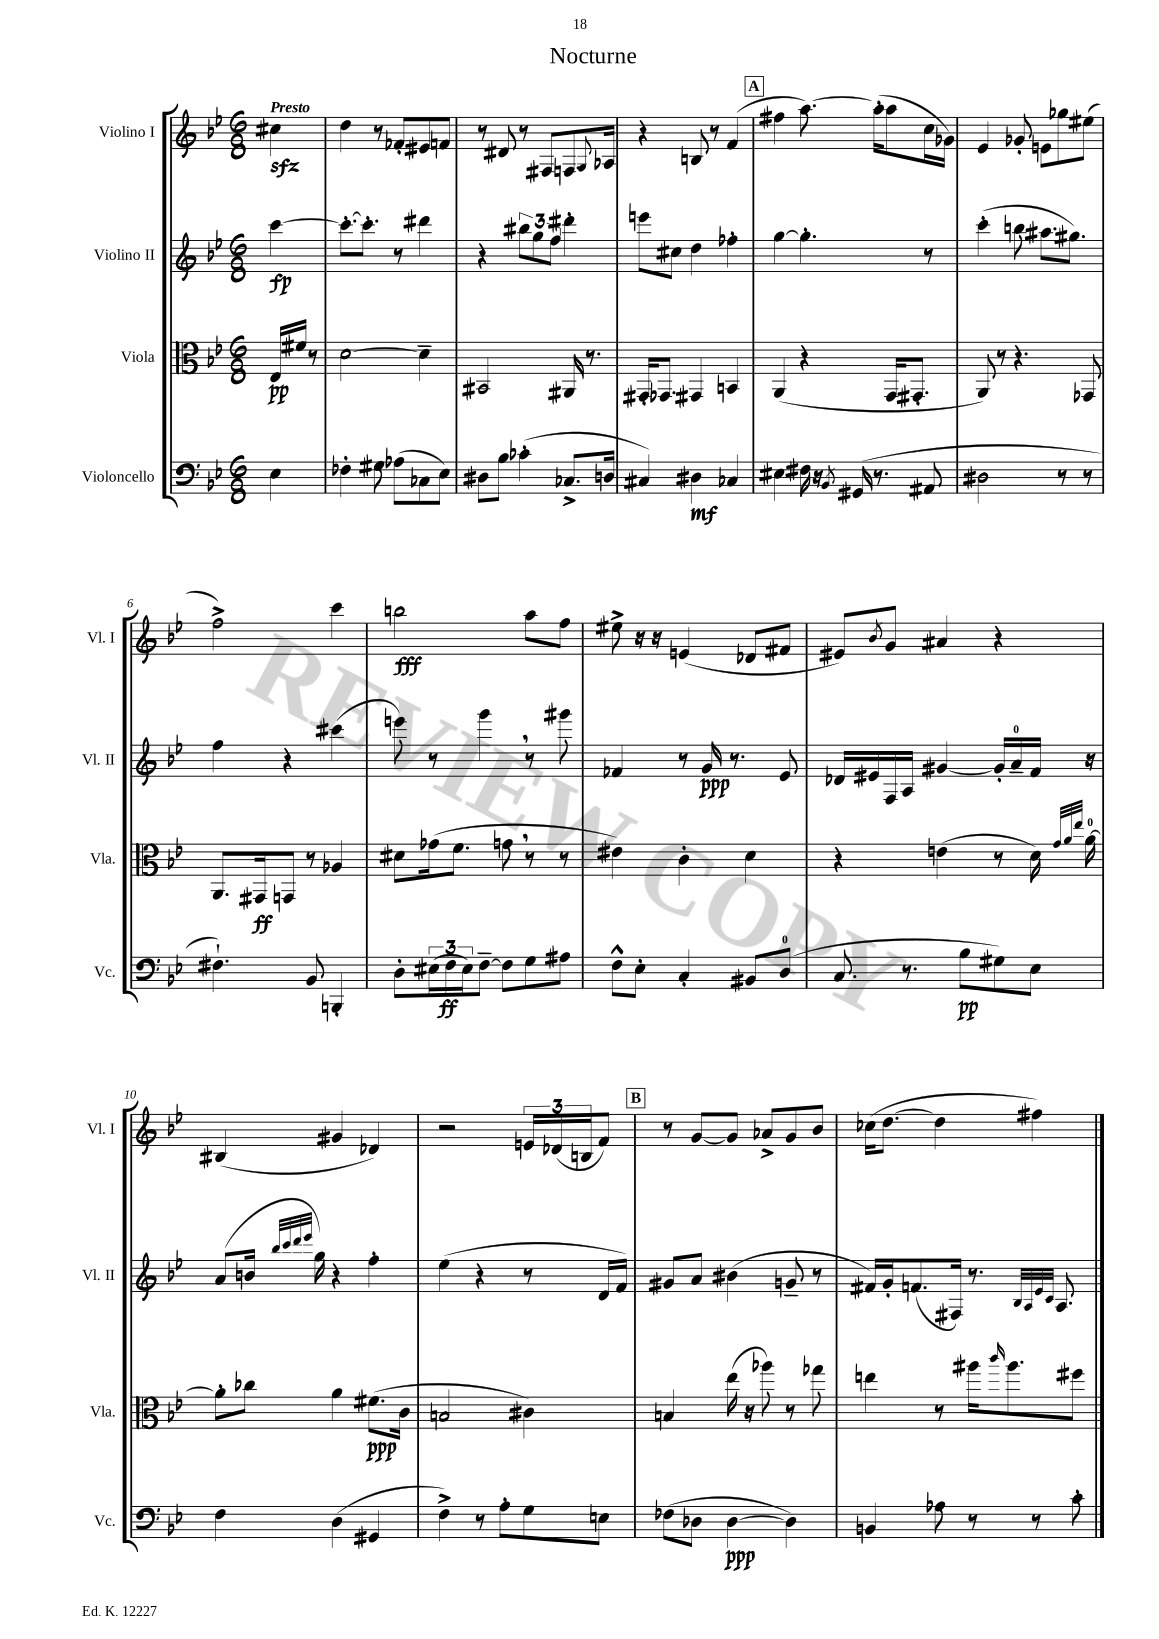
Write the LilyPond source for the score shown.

\header { title = "Nocturne" }
<<
\new StaffGroup <<
\new Staff = "s0" \with { instrumentName = "Violino I" shortInstrumentName = "Vl. I" } {
    \clef treble \key bes \major \numericTimeSignature \time 6/8 \partial 4 \tempo "Presto"
    cis''4\sfz |
    d''4 r8 fes'8-. eis'8 f'8 |
    r8 dis'8 r8 fis8 f8. \appoggiatura { g8 } aes16 |
    r4 b8 r8 f'4( |
    \mark \markup { \box "A" } fis''4 a''8.~) a''16-.( a''8 c''16 ges'16) |
    ees'4 ges'8-. e'8 ges''8 eis''8( |
    f''2->) c'''4 |
    b''2\fff a''8 f''8 |
    eis''8-> r16 r16 e'4( des'8 fis'8 |
    eis'8) \acciaccatura { bes'8 } g'8 ais'4 r4 |
    bis4( gis'4 des'4) |
    r2 \tuplet 3/2 { e'16 des'16( b16 } f'8) |
    \mark \markup { \box "B" } r8 g'8~ g'8 aes'8-> g'8 bes'8 |
    ces''16( d''8.~ d''4 fis''4) \bar "|." |
}
\new Staff = "s1" \with { instrumentName = "Violino II" shortInstrumentName = "Vl. II" } {
    \clef treble \key bes \major \numericTimeSignature \time 6/8 \partial 4
    c'''4~\fp |
    c'''8.~-. c'''8.-. r8 dis'''4 |
    r4 \tuplet 3/2 { bis''8 g''8 f''8 } dis'''4-. |
    e'''8 cis''8 d''4 fes''4-. |
    \mark \markup { \box "A" } g''4~ g''4.-. r8 |
    c'''4-.( b''8 ais''8. gis''8.) |
    f''4 r4 cis'''4( |
    e'''8) r8 g'''4 \breathe r8 gis'''8 |
    fes'4 r8 g'16\ppp r8. ees'8 |
    des'16 eis'16 f16 a16 gis'4~ gis'16-. a'16-0-- f'16 r16 |
    a'8( b'16 \grace { bes''32 c'''32 d'''32 ees'''32 } g''16) r4 f''4-. |
    ees''4( r4 r8 d'16 f'16) |
    \mark \markup { \box "B" } gis'8 a'8 bis'4( g'8-- r8 |
    fis'16) g'16-. f'8.( fis16) r8. \grace { bes32 a32 ees'32 c'32 } a8. \bar "|." |
}
\new Staff = "s2" \with { instrumentName = "Viola" shortInstrumentName = "Vla." } {
    \clef alto \key bes \major \numericTimeSignature \time 6/8 \partial 4
    ees16\pp fis'16 r8 |
    d'2~ d'4-- |
    bis,2 ais,16 r8. |
    gis,16-. ges,8. gis,4 b,4 |
    \mark \markup { \box "A" } a,4( r4 g,16 gis,8.-. |
    a,8) r8 r4. ges,8 |
    a,8. gis,16\ff g,8 r8 aes4 |
    dis'8 ges'16( f'8. g'8 \breathe r8 r8 |
    eis'4) c'4-. d'4 |
    r4 e'4( r8 d'16) \grace { g'32 a'32 ees''32 } a'16-0~ |
    a'8-. ces''8 a'4 fis'8.\ppp( c'16 |
    b2 cis'4) |
    \mark \markup { \box "B" } b4 ees''16( r16 aes''8) r8 ges''8 |
    e''4 r8 ais''16 \grace { c'''16 } ais''8. fis''8 \bar "|." |
}
\new Staff = "s3" \with { instrumentName = "Violoncello" shortInstrumentName = "Vc." } {
    \clef bass \key bes \major \numericTimeSignature \time 6/8 \partial 4
    ees4 |
    fes4-. gis8 aes8( ces8 ees8) |
    dis8 bes8 ces'4-.( ces8.-> d16 |
    cis4) dis4\mf ces4 |
    \mark \markup { \box "A" } eis4 fis16 r16 \acciaccatura { bes,8 } gis,16( r8. ais,8 |
    dis2 r8 r8 |
    fis4.-!) bes,8 b,,4-. |
    d8-. \tuplet 3/2 { eis16( f16\ff eis16) } f8~-- f8 g8 ais8 |
    f8-^ ees8-. c4-. bis,8 d8-0( |
    c8. r8. bes8\pp gis8) ees8 |
    f4 d4( gis,4 |
    f4->) r8 a8-. g8 e8 |
    \mark \markup { \box "B" } fes8( des8 des4~\ppp des4) |
    b,4 aes8 r8 r8 c'8-. \bar "|." |
}
>>
>>
